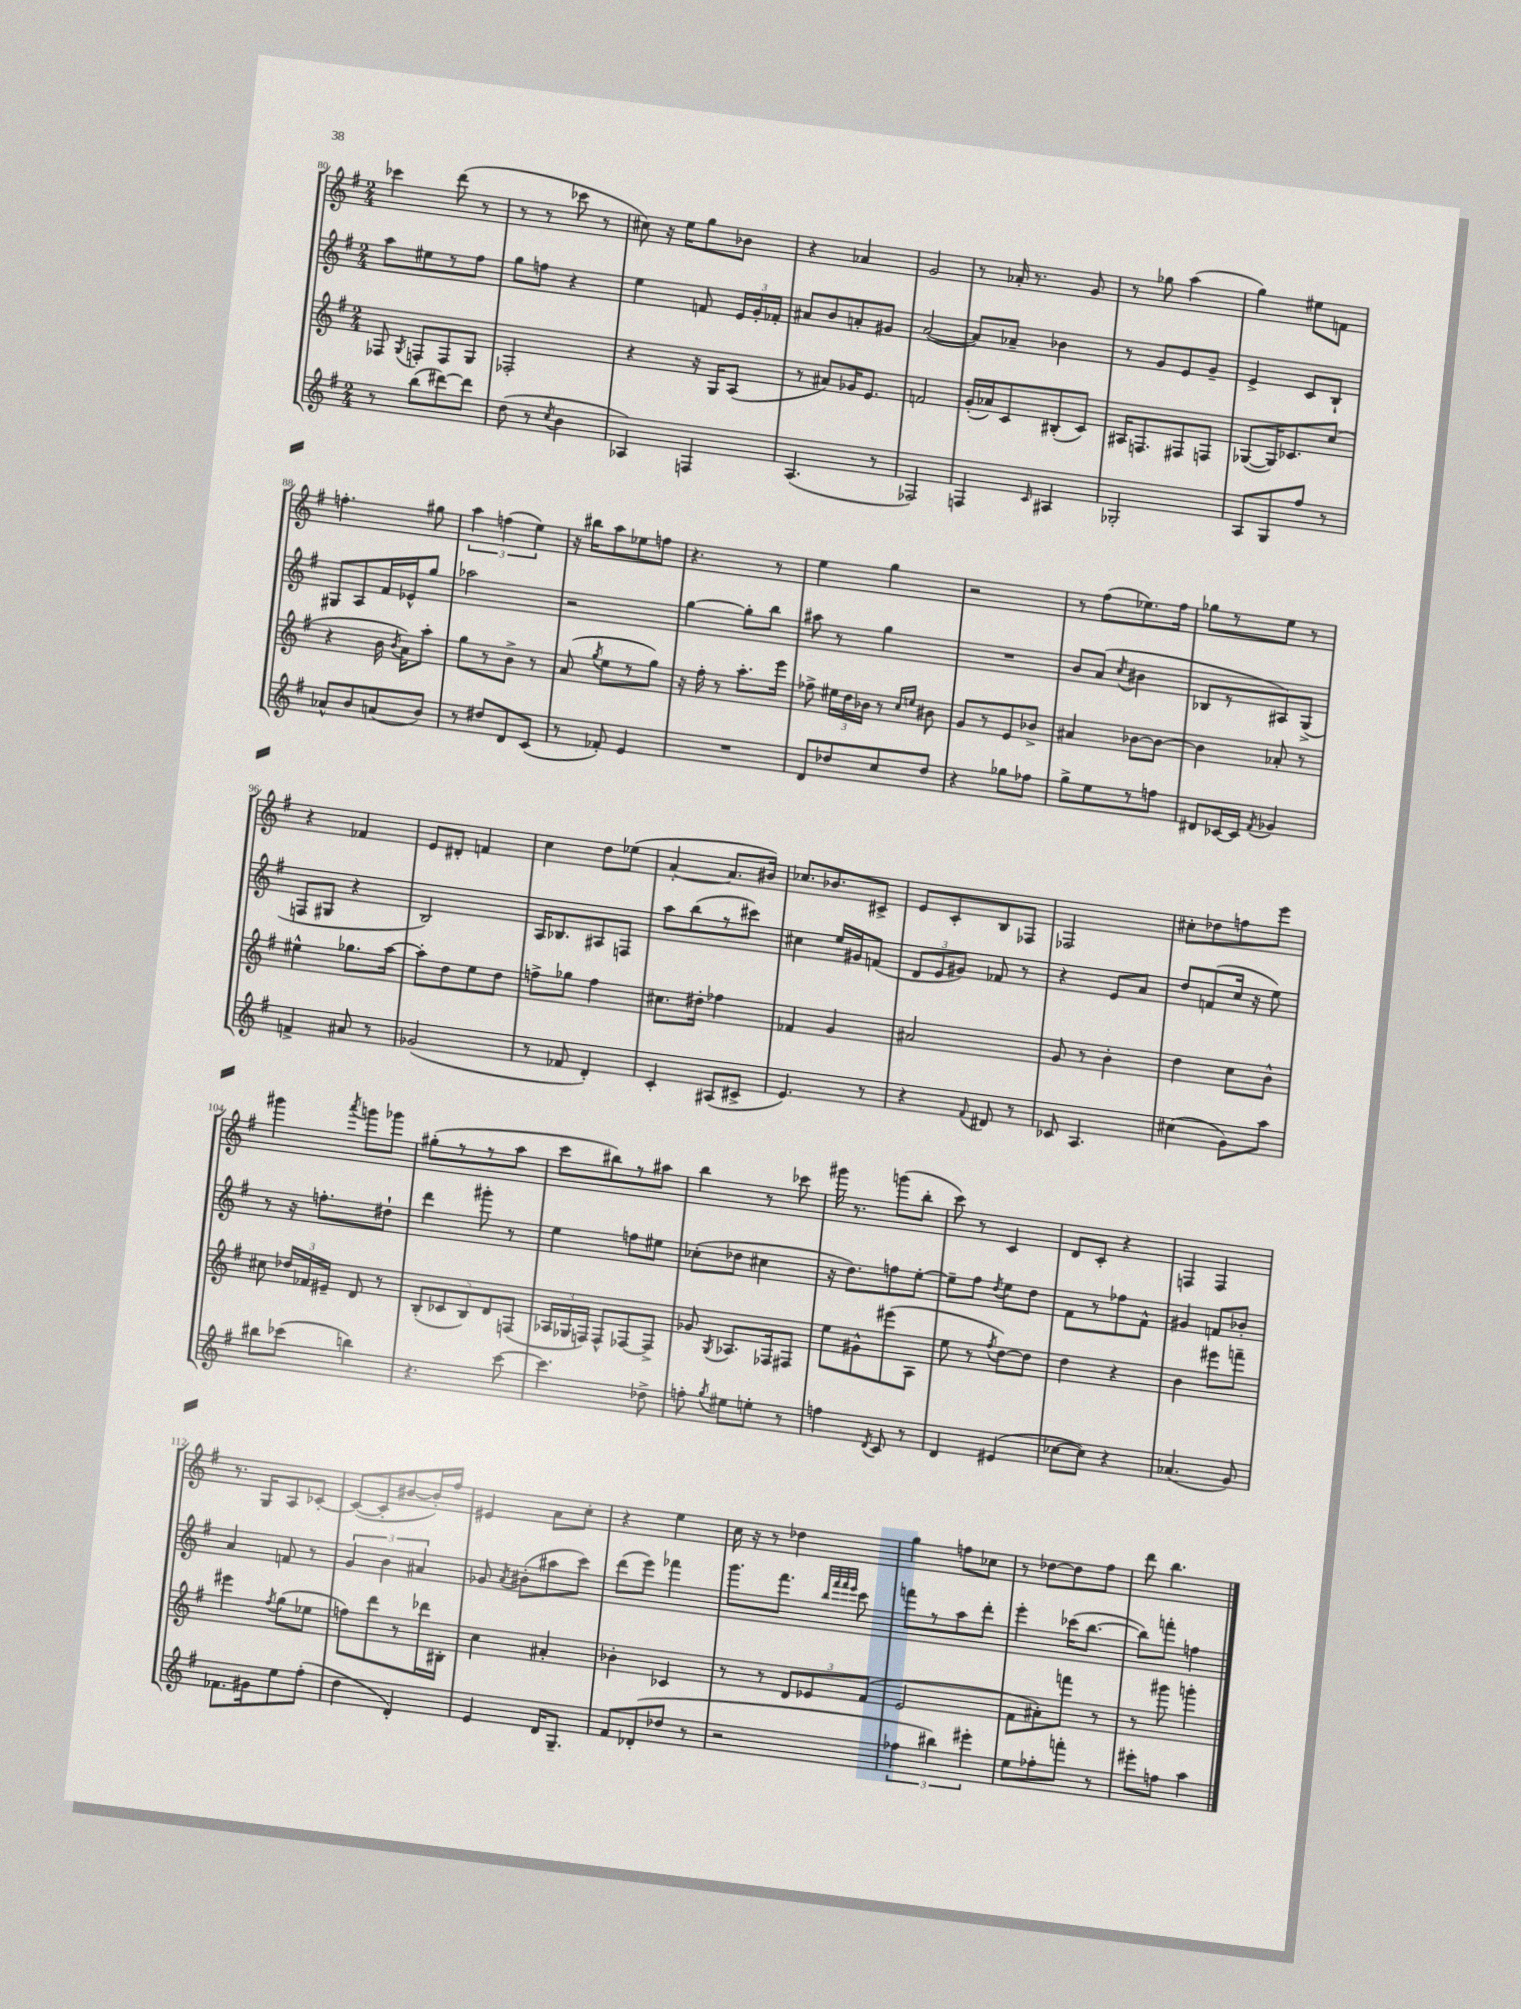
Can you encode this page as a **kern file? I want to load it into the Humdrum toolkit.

**kern	**kern	**kern	**kern
*staff4	*staff3	*staff2	*staff1
*clefG2	*clefG2	*clefG2	*clefG2
*k[f#]	*k[f#]	*k[f#]	*k[f#]
*M2/4	*M2/4	*M2/4	*M2/4
8r	8F-/	8aa\L	4ccc-\
.	8qG/	.	.
(8bb\L	8F'/L	8ee#\	.
[8ddd#\)	8F/	8r	(8ddd\
8ddd#\]J	8G/J	8ff#\J	8r
=	=	=	=
(8dd\	2F-'/	8gg\L	8r
8r	.	8ff\J	8r
8qcc/	.	.	.
4b\	.	4r	8ccc-\
.	.	.	8r
=	=	=	=
4A-/)	4r	4ee\	8cc#\)
.	.	.	16r
.	.	.	16ee\LK
4F/	16r	8f/	8gg\
.	16G/LK	.	.
.	(8A/J	24e/LL	8b-\J
.	.	24g'/	.
.	.	24f-'/JJ	.
=	=	=	=
(4.A/	8r	8a#/L	4r
.	8a#/L)	8b/	.
.	16g-/K	8a'/	4a-/
.	8.e/J	.	.
8r	.	8g#/J	.
=	=	=	=
2F-/)	2f/	([2a/	2g/
=	=	=	=
4F/	(16g'/LL	8a/]L)	8r
.	16a-/J)	.	.
.	8c/	8a-~/J	16a-'/
.	.	.	8.r
16qqc/	.	.	.
4A#/	(8B#'/	4b-\	.
.	8c/J)	.	8g/
=	=	=	=
2G-'/	16A#/LK	8r	8r
.	8.F/	.	.
.	.	8g/L	8gg-\
.	8F#/	8e/	(4aa\
.	8F/J	8g~/J	.
=	=	=	=
8A/L	([8G-/L	4e^/	4gg\)
8G/	16G-/]K)	.	.
.	8.c-/	.	.
8ff#/J	.	8c/L	8ee#\L
8r	(8cc/J	8B`/J	8f\J
=	=	=	=
8a-^^/L	4r	8G#/L	4.ff'\
8b/	.	8A/	.
(8a/	16b\	16f#/L	.
.	8qb/	.	.
.	16a\LK)	16e-^^/J	.
8b/J)	8aa'\J	8gg/J	8gg#\
=	=	=	=
8r	8gg\L	2aa-\	6aa\
8dd#/L	8r	.	.
.	.	.	(6ff\
8d/	8b^\J	.	.
.	.	.	6ee\)
(8c/J	8r	.	.
=	=	=	=
8r	(8a/	2r	16r
.	.	.	16bb#\LK
.	8qgg/	.	.
8f-'/)	8ee\L	.	8aa\
4e/	8r	.	8ee-\
.	8gg\J)	.	8ff\J
=	=	=	=
2r	16r	[4gg\	4.r
.	16ff#'\	.	.
.	8r	.	.
.	8.aa'\L	8gg'\]L	.
.	.	8bb\J	8r
.	16eee\Jk	.	.
=	=	=	=
8d/L	8ff-^\	8aa#\	4ee\
8dd-/	24ee#\LL	8r	.
.	24dd\	.	.
.	24b-\JJ	.	.
8cc/	8r	4gg\	4gg\
.	16qqcc/LL	.	.
.	16qqee/JJ	.	.
8dd-/J	8b#\	.	.
=	=	=	=
4r	8g/L	2r	2r
.	8r	.	.
8gg-\L	8e/	.	.
8ff-\J	8b-^/J	.	.
=	=	=	=
8gg^\L	4a#/	8b/L	8r
8ee\	.	(8a/J	(8ff#\L
.	.	8qcc/	.
8r	[8b-\L	4b#\	8.ee-\)
8ff\J	8b-\_J	.	.
.	.	.	16ff#\Jk
=	=	=	=
8d#/L	4b-\]	8B-/L	8gg-\L
[16c-/L	.	8r	8r
16c-/]JJ	.	.	.
8qf#/	.	.	.
4g-/	8a-'/	8A#/)	8ee\J
.	8r	(8G^/J	8r
=	=	=	=
4f^/	4ee#^^\	8F/L	4r
.	.	8G#/J	.
8a#/	8.gg-\L	4r	4f-/
8r	.	.	.
.	[16aa\Jk	.	.
=	=	=	=
(2g-/	8aa'\]L	2B/)	8e/L
.	8dd\	.	8d#'/J
.	8ee\	.	4f/
.	8dd\J	.	.
=	=	=	=
8r	8ff^\L	16A/LK	4cc\
.	.	8.B-/	.
8f-/	8gg-\J	.	.
4d'/)	4ff\	8A#/	8dd\L
.	.	8F/J	(8ee-\J
=	=	=	=
4c'/	8.cc#\L	8aa\L	[4a'/
.	.	(8bb\	.
.	16dd#'\Jk	.	.
(8A#/L	4ff-\	8r	8.a/]L
8c#^/J	.	8ccc#\J)	.
.	.	.	16b#/Jk)
=	=	=	=
4.e/)	4f-/	4cc#\	8.cc-/L
.	.	.	8.b-/
.	4g/	16ee/LL	.
.	.	16g#/J	.
8r	.	(8f/J	8c#^/J
=	=	=	=
4r	2a#/	12d/L	8e/L
.	.	12e/	.
.	.	.	8c'/
.	.	12g#/J)	.
8qqf#/	.	.	.
8d#/	.	8f-/	8B/
8r	.	8r	8F-/J
=	=	=	=
8c-/	8g/	4r	2F-/
4.A/	8r	.	.
.	4b'\	8e/L	.
.	.	8a/J	.
=	=	=	=
(4cc#\	4dd\	8dd/L	8cc#'\L
.	.	(8f/	8dd-\
8g\L)	8cc\L	16cc/Jk	8ff\
.	.	16r	.
8aa\J	8b^^\J	8ee\)	8eee\J
=	=	=	=
8bb#\L	8cc#\	8r	4ggg#\
(8ccc-\J	24dd-/LL	16r	.
.	24f-/	.	.
.	.	8.ff'\L	.
.	24e#~/JJ	.	.
.	.	.	8qaaa/
4bb\)	8d/	.	8ggg\L
.	8r	8dd#`\J	8ggg-\J
=	=	=	=
4.r	(10B'/L	4ddd\	(8gg#'\L
.	10c-/	.	.
.	.	.	8r
.	10B/)	.	.
.	.	8ggg#'\	8r
.	10d/	.	.
[8ccc\	.	8r	8aa\J
.	(10F/J	.	.
=	=	=	=
4.ccc\]	24A-/LL	4ee\	8ccc\L
.	24G-/	.	.
.	24F/JJ)	.	.
.	8F^^/L	.	8bb#\)
.	[8F-/	8ff\L	8r
8dd-^\	8F-^/]J	8ee#\J	8aa#\J
=	=	=	=
8ff'\	8g-/	(8cc-'\L	4bb\
8qgg/	8qG/	.	.
8ee#\L	8.A-/L	8dd-\J	.
8ee'\J	.	4cc#\	8r
.	16F-/k	.	.
8r	8F#/J	.	8ccc-\
=	=	=	=
4ff\	8ee\L	16r	16ggg#\
.	.	8.dd\L)	8.r
.	8g#^^\	.	.
8qd/	.	.	.
8c/	(8eee#\	8ff\	(8ggg\L
8r	8A\J	[8ee'\J	8bb'\J
=	=	=	=
4d/	8ee\	8ee~\]L	8ccc\)
.	8r	8ff#\J	8r
.	8qff#/	8qdd/	.
(4e#/	[8dd\L)	8ee\L	4c/
.	8dd\]J	8dd\J	.
=	=	=	=
[8cc-\L	4dd\	8f#\L	8d/L
8cc-\]J)	.	8r	8c'/J
4r	4r	8ff-\	4r
.	.	8f#^^\J	.
=	=	=	=
(4.a-/	4b\	4g#/	4F/
.	8eee#\L	8f/L	4F/
8g/)	8fff~\J	8b-'/J	.
=	=	=	=
8.f-\L	4eee#\	4a/	8.r
16g#\k	.	.	16G/LK
.	8qff#/	.	.
8ee\	(8gg\L	8f/	8A/
(8ff#'\J	8ee-\J	8r	[8c-'/J
=	=	=	=
4dd\	8ff\L)	6g/	(8c-/_L
.	8ddd\	.	8c-'/]
.	.	6b\	.
4d'/)	8r	.	[8b#/
.	.	6a#/	.
.	16ddd-\L	.	16b#'/]L)
.	16B#'\JJ	.	16ff#/JJ
=	=	=	=
4e/	4cc\	8g-/	4e#/
.	.	8qa/	.
.	.	(8b#'\L	.
16d/LK	4a#'/	8aa#\	8a\L
8.G~/J	.	.	.
.	.	8ccc\J)	8cc'\J
=	=	=	=
8f#/L	4b-'\	(8ddd\L	4r
(8d-'/	.	8eee\J)	.
8dd-/J	4c-/	4fff-\	4ee\
8r	.	.	.
=	=	=	=
2r	8r	8.ggg\L	16cc\
.	.	.	16r
.	8r	.	8r
.	.	8.fff#\J	.
.	12d/L	.	4dd-\
.	12e-/	.	.
.	.	32qqbb/LLL	.
.	.	32qqfff#/	.
.	.	32qqfff#/	.
.	.	32qqeee/JJJ	.
.	.	8ccc\	.
.	(12f#/J	.	.
=	=	=	=
6ff-\	2e/	8fff\L	4gg\
.	.	8r	.
6bb#\)	.	.	.
.	.	8aa\	8ff\L
6eee#'\	.	.	.
.	.	8ddd'\J	8cc-\J
=	=	=	=
8ee\L	8f#\L	4eee'\	8r
8ff-'\	8a#'\)	.	[8dd-\L
8fff'\J	8fff\J	(16ccc-\LK	8dd-\]
.	.	[8.bb\J	.
8r	8r	.	8ff#\J
=	=	=	=
8eee#'\L	8r	8bb\]L)	8ddd\
8ff\J	8ggg#\	8fff'\J	4.bb\
4aa\	4ggg'\	4ff\	.
==	==	==	==
*-	*-	*-	*-
